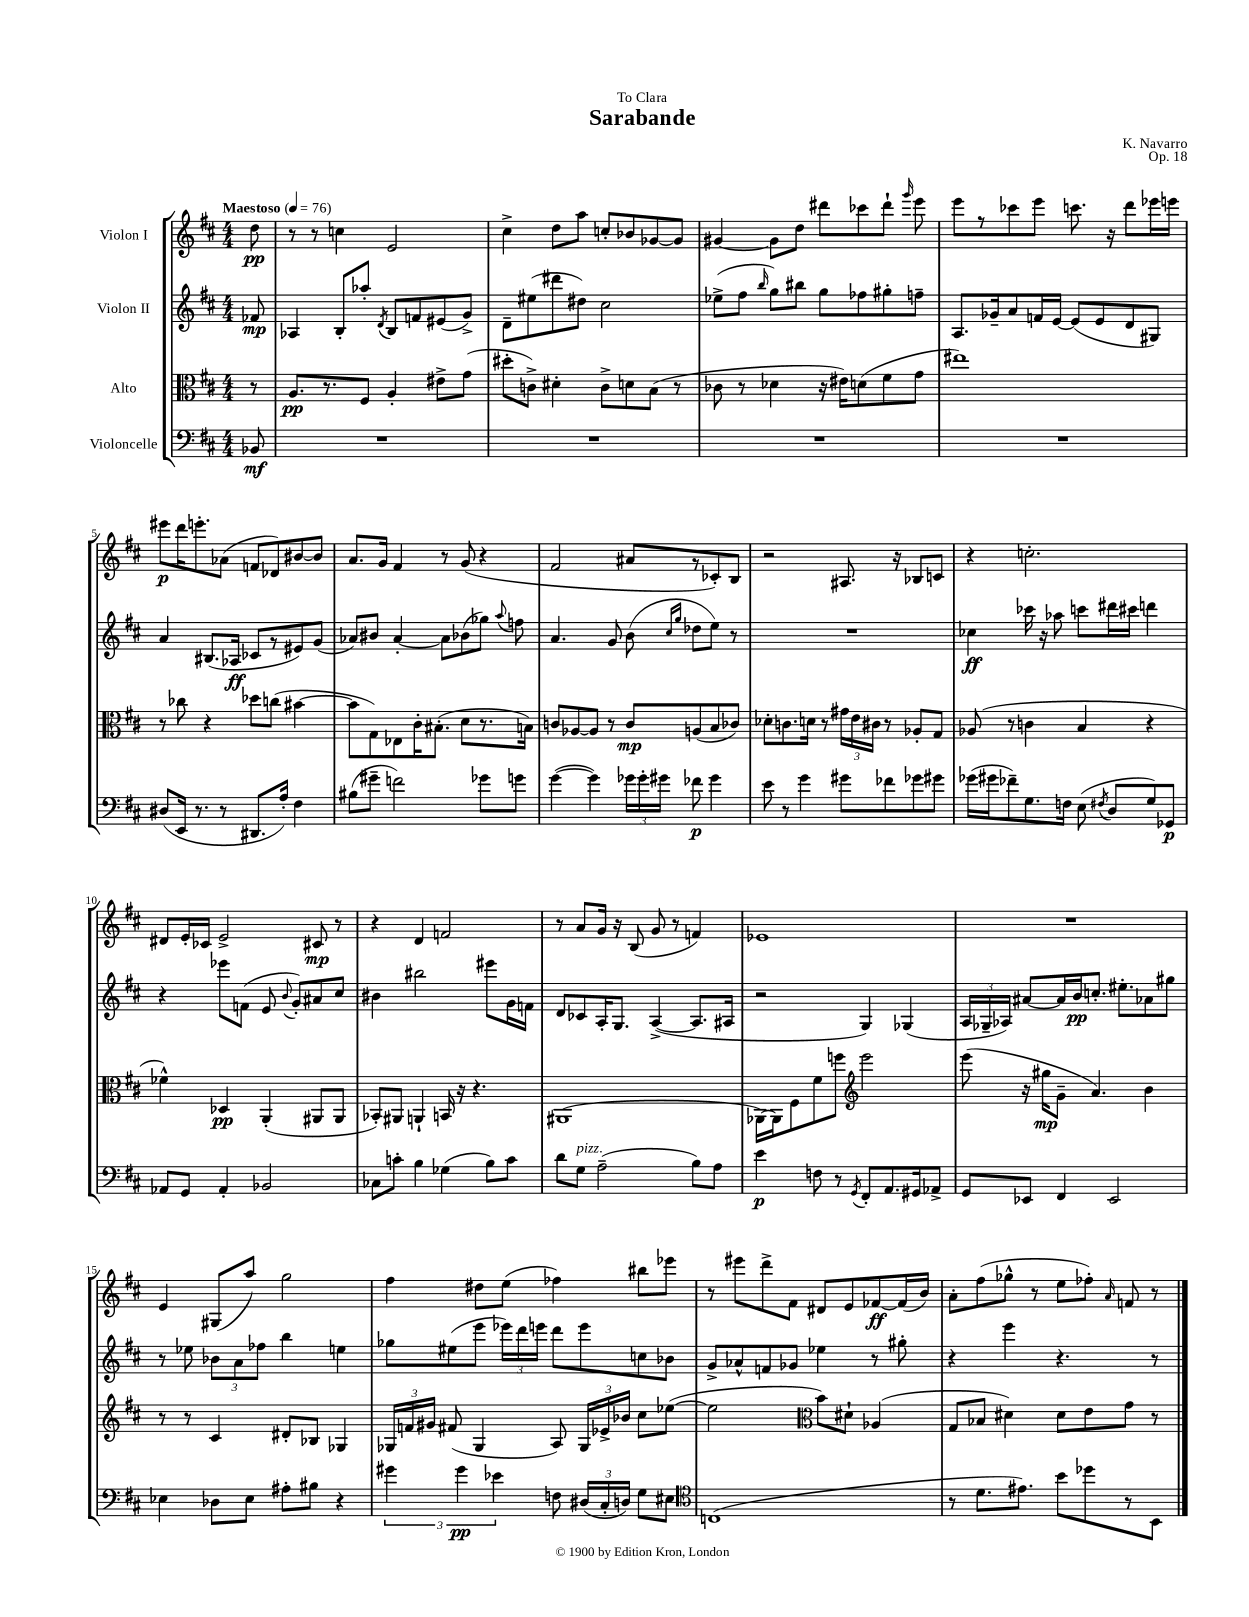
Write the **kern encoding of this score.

**kern	**kern	**kern	**kern
*staff4	*staff3	*staff2	*staff1
*clefF4	*clefC3	*clefG2	*clefG2
*k[f#c#]	*k[f#c#]	*k[f#c#]	*k[f#c#]
*M4/4	*M4/4	*M4/4	*M4/4
*MM76	*MM76	*MM76	*MM76
8BB-	8r	8f-	8dd
=	=	=	=
1r	8.A	4A-	8r
.	.	.	8r
.	8.r	.	.
.	.	8B'	4cc
.	8F#	8aa-'	.
.	.	8qd	.
.	4A'	8B	2e
.	.	8f	.
.	8e#^	(8e#	.
.	(8g	8g^)	.
=	=	=	=
1r	8dd#'	8d~	4cc#^
.	8c^)	(8ee#	.
.	4d#'	8ddd#	8dd
.	.	8dd#)	8aa
.	8c^	2cc#	8cc'
.	8d	.	8b-
.	(8B	.	[8g-
.	8r	.	8g-]
=	=	=	=
1r	8c-	(8ee-^	[4g#
.	8r	8ff#	.
.	.	16qqbb	.
.	4d-	8gg)	8g#]
.	.	8bb#	8dd
.	16r	8gg	8ddd#
.	16e#)	.	.
.	(8d	8ff-	8ccc-
.	8f#	8gg#'	8ddd#`
.	.	.	16qqggg
.	8g	8ff~	8eee
=	=	=	=
1r	1ee#)	8.A	8eee
.	.	.	8r
.	.	16g-~	.
.	.	8a	8ccc-
.	.	16f	8eee
.	.	[16e	.
.	.	(8e]	8.ccc
.	.	8e	.
.	.	.	16r
.	.	8d	8ddd
.	.	8G#)	16eee-
.	.	.	16eee
=	=	=	=
(8D#	8r	4a	8eee#
16EE	8cc-	.	16ddd
8.r	.	.	8.eee'
.	4r	(8.B#	.
8r	.	.	(8a-
.	.	16A-	.
8.DD#	8dd-	8c-	8f
.	(8cc	8r	8d-)
16A')	.	.	.
4F#	[4b#	8e#)	[8b#
.	.	(8g	8b#]
=	=	=	=
(8B#	8b#]	8a-)	8.a
8g#~	8G)	8b#	.
.	.	.	16g
2f)	8E-	[4a-'	4f#
.	16c#'	.	.
.	(8.B#'	.	.
.	.	8a-]	8r
.	8d	(8b-	(8g
8g-	8.r	8gg-)	4r
.	.	8qqaa	.
8g	.	8ff	.
.	16B)	.	.
=	=	=	=
([4g	8c	4.a	2f#
.	[8A-	.	.
4g])	8A-]	.	.
.	8r	8g	.
24g-	8c	(8b	8a#
24g-'	.	.	.
24g#	.	.	.
.	.	16qqcc#	.
.	.	16qqgg	.
8f-	(8A	8dd-	8r
4g#	8B	8ee)	8c-')
.	8c-)	8r	8B
=	=	=	=
8e	8d-'	1r	2r
8r	8.c	.	.
4g	.	.	.
.	16d	.	.
.	8r	.	.
8g#	24g#	.	8.A#
.	24e	.	.
.	24c#	.	.
8f-	8r	.	.
.	.	.	16r
8g-	8A-'	.	8B-
8g#	8G	.	8c
=	=	=	=
(16g-	(8A-	4cc-	4r
16g#	.	.	.
8f-~)	8r	.	.
8.G	4c	16ccc-	2.cc'
.	.	16r	.
.	.	8aa-	.
16F	.	.	.
(8E	4B	8ccc	.
8qF#	.	.	.
8D	.	16ddd#	.
.	.	16ccc#	.
8G)	4r	4ddd	.
8GG-	.	.	.
=	=	=	=
8AA-	4f-^^)	4r	8d#
8GG	.	.	16e'
.	.	.	16c-
4AA-'	4D-	8eee-	2e^
.	.	(8f	.
2BB-	(4AA'	8e	.
.	.	8qqb	.
.	.	8g')	.
.	8AA#	8a#	8c#
.	8AA#	8cc#	8r
=	=	=	=
8C-	8BB-')	4b#	4r
8c'	8AA#	.	.
4B	4AA`	2bb#	4d
(4G-	16BB	.	2f
.	16r	.	.
.	4.r	.	.
8B)	.	8eee#	.
8c	.	16g	.
.	.	16f	.
=	=	=	=
8d	(1AA#	8d	8r
8G	.	8c-	8a
(2A~	.	16A'	16g
.	.	8.G	16r
.	.	.	(8B
.	.	([4A^	8g
.	.	.	8r
8B)	.	8.A]	4f)
8A	.	.	.
.	.	16A#	.
=	=	=	=
4e	[16AA-)	2r	1e-
.	16AA-]	.	.
.	8F#	.	.
8F	8f#	.	.
8r	8ff	.	.
*	*clefG2	*	*
8qGG	.	.	.
8FF#'	2eee	4G)	.
8.AA	.	.	.
.	.	(4G-	.
16GG#	.	.	.
8AA-^	.	.	.
=	=	=	=
8GG	(8eee	24A	1r
.	.	24G-~	.
.	.	24A-)	.
8EE-	16r	[8a#	.
.	16gg#	.	.
4FF#	8g~	16a#]	.
.	.	16b	.
.	4.a)	8.cc'	.
2EE-	.	.	.
.	.	8.ee#'	.
.	4b	8a-	.
.	.	8gg#	.
=	=	=	=
4E-	8r	8r	4e
.	8r	8ee-	.
8D-	4c#	12b-	(8G#
.	.	12a	.
8E-	.	.	8aa)
.	.	12ff-	.
8A#'	8d#'	4bb	2gg
8B#	8B-	.	.
4r	4G-	4ee	.
=	=	=	=
6g#	24G-	8gg-	4ff#
.	24f	.	.
.	24g#	.	.
.	(8f#	(8ee#	.
6g#	.	.	.
.	4G-	8eee	8dd#
6e-	.	.	.
.	.	24eee-)	(8ee
.	.	24ddd	.
.	.	24eee	.
8F	8A)	8ddd	4ff-)
(24D#	24G-	8eee	.
24C#'	24e-^	.	.
24D)	24b-	.	.
8G	8cc#	8cc	8bb#
8E#	([8ee-	8b-	8eee-
=	=	=	=
*clefC4	*	*	*
(1C	2ee-]	8g^	8r
.	.	8a-^^	8eee#
.	.	8f	8ddd^
.	.	8g-	8f#
*	*clefC3	*	*
.	8b)	4ee-	8d#
.	8d#`	.	8e
.	(4A-	8r	[8f-
.	.	8gg#'	(16f-]
.	.	.	16b)
=	=	=	=
8r	8G	4r	8a'
8.d	8B-	.	(8ff#
.	4d#)	4eee	8gg-^^
8.e#)	.	.	.
.	.	.	8r
8b	8d#	4.r	8ee
8dd-	8e	.	8ff-')
.	.	.	16qqa
8r	8g	.	8f
8BB	8r	8r	8r
==	==	==	==
*-	*-	*-	*-
